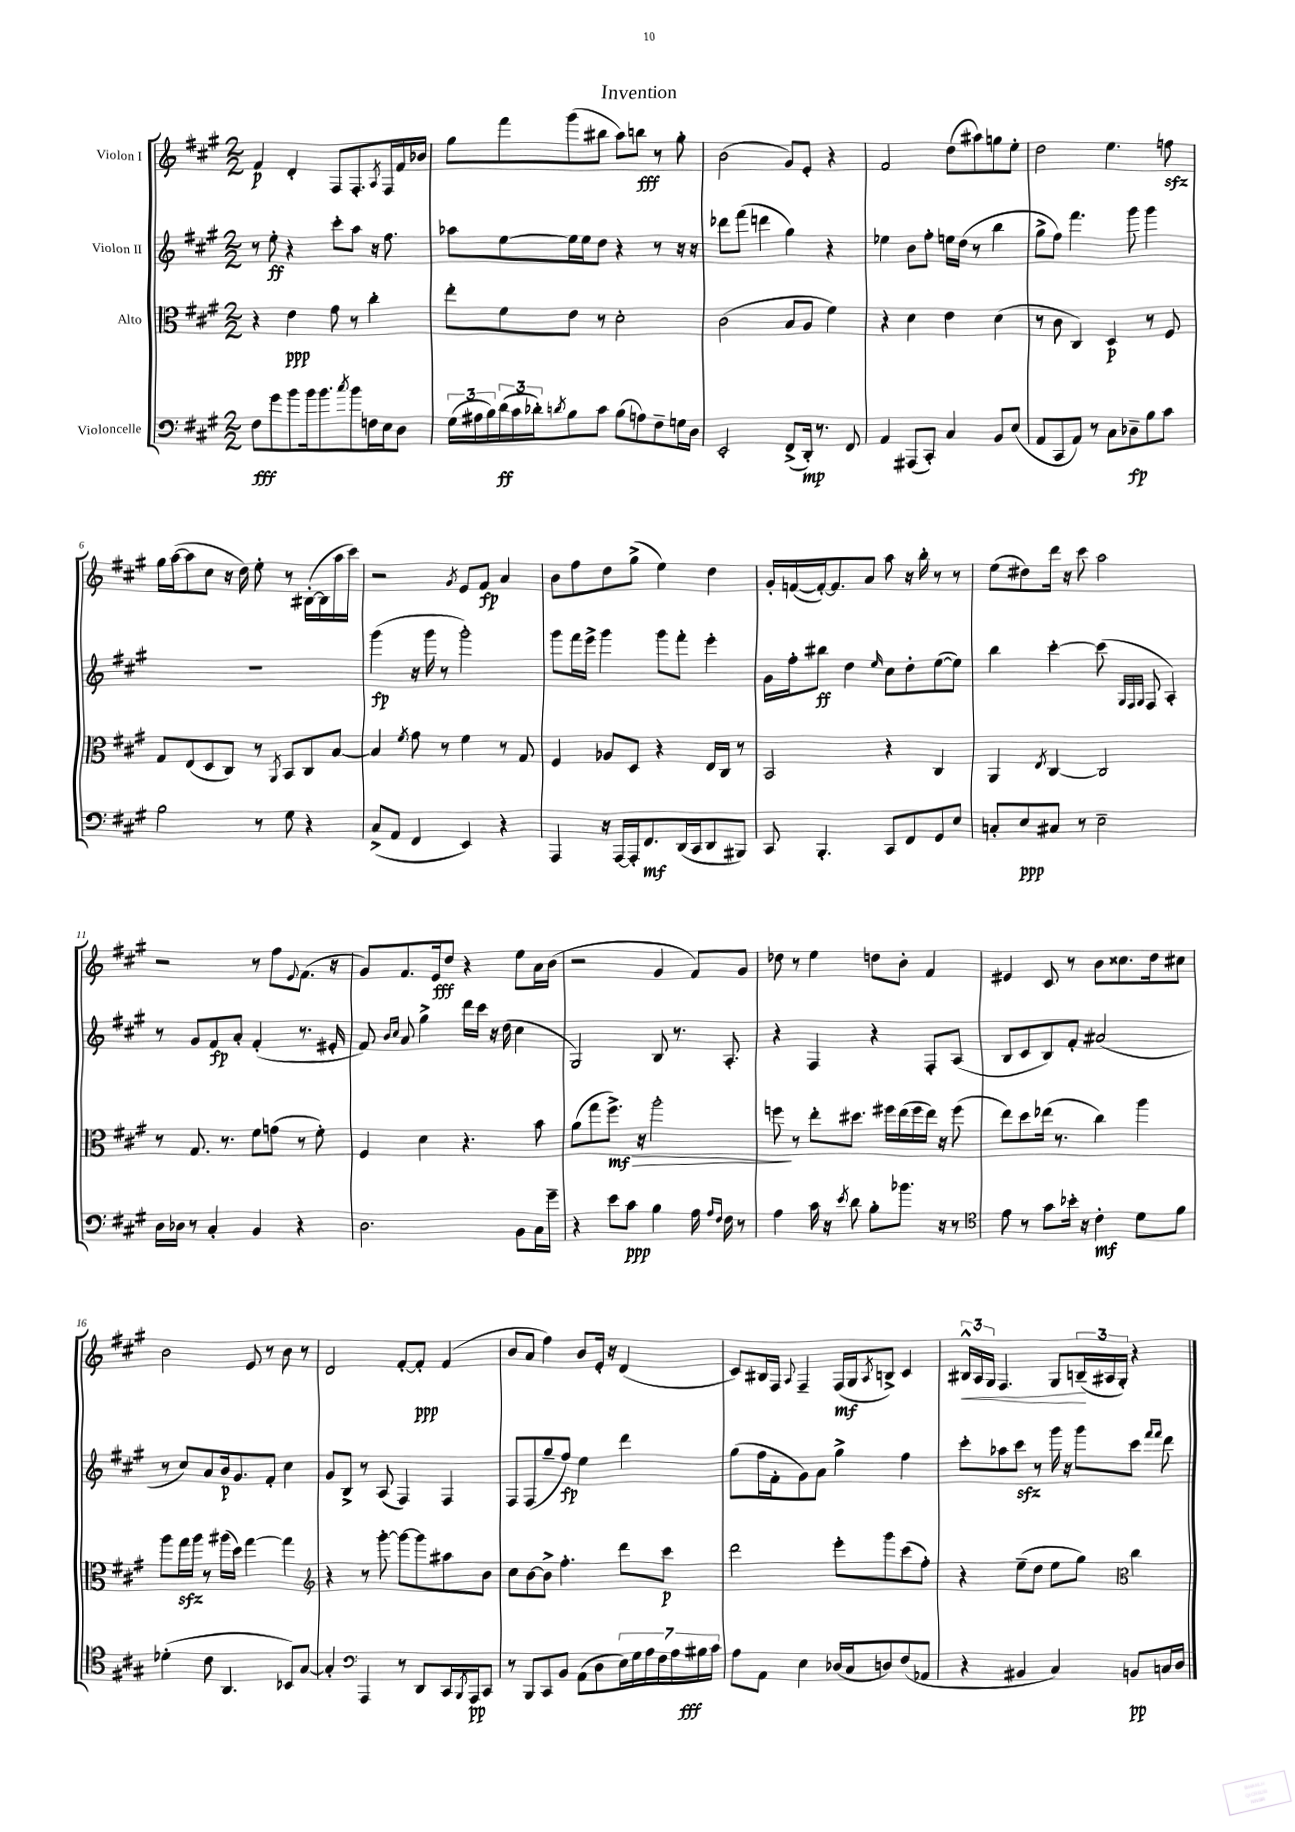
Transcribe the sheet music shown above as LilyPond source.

\header { title = "Invention" }
<<
\new StaffGroup <<
\new Staff = "s0" \with { instrumentName = "Violon I" } {
    \clef treble \key a \major \numericTimeSignature \time 2/2
    fis'4\p d'4-. fis8 fis8.-. \acciaccatura { a8 } fis16 fis'16 bes'16 |
    gis''8 fis'''8 gis'''8( bis''8 a''8) b''8\fff r8 gis''8-. |
    b'2( gis'8) e'8-. r4 |
    fis'2 d''8( ais''8) g''8 e''8-. |
    d''2 e''4. f''8\sfz |
    gis''16 a''16~( a''8 cis''8 r16 d''16) e''8-. r8 bis16~-.( bis16 a''16 cis'''16) |
    r2 \acciaccatura { gis'8 } e'8 fis'8\fp a'4 |
    b'8 fis''8 d''8 gis''8->( e''4) d''4 |
    gis'16-. f'16~( f'16~-.) f'8. a'8 a''8 r16 b''16-. r8 r8 |
    e''8( dis''8) d'''16 r16 cis'''8 a''2 |
    r2 r8 fis''8 \appoggiatura { e'8 } fis'8.( r16 |
    gis'8) fis'8. e'16\fff d''8 r4 e''8 a'16 b'16( |
    r2 gis'4 fis'8) gis'8 |
    des''8 r8 e''4 d''8 b'8-. fis'4 |
    eis'4 cis'8 r8 b'8 cisis''8. d''16 cis''8 |
    b'2 e'8 r8 b'8 r8 |
    d'2 fis'8~-. fis'8-.\ppp fis'4( |
    b'8 a'8 fis''4) b'8 e'16-. r16 d'4( |
    cis'8) bis16 fis16 \appoggiatura { a8 } fis4-- fis16\mf( gis16 \acciaccatura { a8 } b8->) cis'4 |
    \tuplet 3/2 { bis16-^\< a16 gis16 } fis4. gis8 \tuplet 3/2 { b16--\!( ais16 gis16-.) } r4 \bar "|." |
}
\new Staff = "s1" \with { instrumentName = "Violon II" } {
    \clef treble \key a \major \numericTimeSignature \time 2/2
    r8 e''8-.\ff r4 cis'''8-. a''8 r16 fis''8. |
    aes''8 e''8~ e''16 e''16 d''8 r4 r8 r16 r16 |
    des'''8 fis'''8( d'''4 gis''4) r4 |
    ees''4 b'8 fis''8-. e''16 d''16( r8 b''4 |
    gis''8-> fis''8) fis'''4. gis'''8 gis'''4 |
    R1 |
    gis'''4\fp( r16 gis'''16 r8 gis'''2-.) |
    gis'''8 fis'''16 e'''16-> gis'''4 gis'''8 fis'''8-. e'''4-. |
    gis'16 fis''16-. bis''8\ff d''4 \grace { e''16 } cis''8 d''8-. e''8~( e''8) |
    b''4 cis'''4~-. cis'''8( \grace { gis32 fis32 gis32 } fis8 a4-.) |
    r8 gis'8 fis'8\fp a'8-. fis'4-.( r8. eis'16-. |
    fis'8) \grace { b'16 cis''16 } a'8 gis''4-> d'''16 cis'''16 r16 d''16( cis''4 |
    gis2) b8 r8. a8.-. |
    r4 fis4 r4 fis8-. a8( |
    b8 cis'8 b8) fis'8-. ais'2( |
    r8 cis''8) a'8 b'16\p gis'8. fis'8-. cis''4 |
    gis'8 b8-> r8 a8( fis4) fis4 |
    fis8 fis8( gis''8-- fis''8\fp) e''4 d'''4 |
    gis''8( fis''16 fis'16-. gis'8) a'8 gis''4-> fis''4 |
    cis'''8-. aes''8 cis'''8\sfz r8 gis'''16 r16 gis'''8 cis'''8 \grace { fis'''16 fis'''16 } d'''8 \bar "|." |
}
\new Staff = "s2" \with { instrumentName = "Alto" } {
    \clef alto \key a \major \numericTimeSignature \time 2/2
    r4 e'4\ppp gis'8 r8 cis''4-. |
    e''8-. fis'8 e'8 r8 d'2-. |
    cis'2( b8 a8 fis'4) |
    r4 d'4 e'4 d'4( |
    r8 cis'8 cis4) d4\p r8 fis8 |
    gis8 e8( d8 cis8) r8 \acciaccatura { a,8 } b,8 cis8 b8~ |
    b4 \acciaccatura { fis'8 } gis'8 r8 fis'4 r8 gis8 |
    fis4 aes8 d8 r4 e16 cis16 r8 |
    b,2 r4 cis4 |
    a,4 \acciaccatura { e8 } cis4~ cis2 |
    r8 gis8. r8. fis'8 g'8( r8 fis'8-.) |
    fis4 d'4 r4. b'8 |
    a'8( gis''8 fis''8.->\mf\>) r16 a''2-. |
    f''8\! r8 e''8-. dis''8. fis''16 e''16( fis''16 e''16) r16 fis''8( |
    e''8) d''8 ees''16( r8. cis''4) a''4 |
    a''8 gis''16\sfz a''16 r8 ais''16( d''16) gis''4~ gis''4 |
    \clef treble r4 r8 gis'''8~-. gis'''8~ gis'''8 ais''8 b'8 |
    cis''8 b'8~ b'8-> fis''4.-. d'''8 cis'''8\p |
    d'''2 e'''8-. gis'''8 cis'''8( fis''8-.) |
    r4 e''8--( d''8 e''8 gis''8) \clef alto cis''4 \bar "|." |
}
\new Staff = "s3" \with { instrumentName = "Violoncelle" } {
    \clef bass \key a \major \numericTimeSignature \time 2/2
    fis8\fff gis'8 b'8 b'16 b'8. \acciaccatura { cis''8 } b'8 f16 e16 d8 |
    \tuplet 3/2 { gis16( ais16 b16) } \tuplet 3/2 { d'16\ff( cis'16 des'16-.) } \acciaccatura { d'8 } b8 cis'8 b8( a8) fis8-- g16 d16 |
    e,2-. fis,8->( d,16-.\mp) r8. fis,8 |
    a,4 ais,,8( cis,8-.) cis4 b,8 e8( |
    a,8 cis,8 a,8) r8 cis8 des8--\fp b8 cis'8 |
    b2 r8 gis8 r4 |
    cis8->( a,8 fis,4 e,4) r4 |
    a,,4 r16 a,,16~ a,,16-. fis,8.\mf d,16( cis,16 d,8 bis,,8) |
    cis,8 b,,4.-. cis,8 fis,8 gis,8 e8 |
    c8-. e8\ppp cis8 r8 e2-- |
    d16 des16 r8 cis4-. b,4 r4 |
    d2. b,8 cis16 gis'16-- |
    r4 e'8 cis'8\ppp b4 a16 \grace { a16 fis16 } fis16 r8 |
    a4 cis'16 r16 \acciaccatura { e'8 } d'8 b8-. bes'8. r16 r8 |
    \clef tenor e'8 r8 gis'8 bes'16-. r16 cis'4-.\mf d'8 fis'8 |
    des'4-.( cis'8 a,4. bes,8) gis8~ |
    gis4-. \clef bass a,,4 r8 d,8 cis,16 \acciaccatura { b,,8 } a,,16\pp cis,8 |
    r8 b,,8 cis,8 b,8 a,8( d8 \tuplet 7/4 { e16) gis16 a16 fis16 a16 bis16\fff cis'16 } |
    a8 a,8 e4 des16( cis16 d8) fis8( aes,8 |
    r4 bis,4 cis4) b,8\pp c16 d16 \bar "|." |
}
>>
>>
